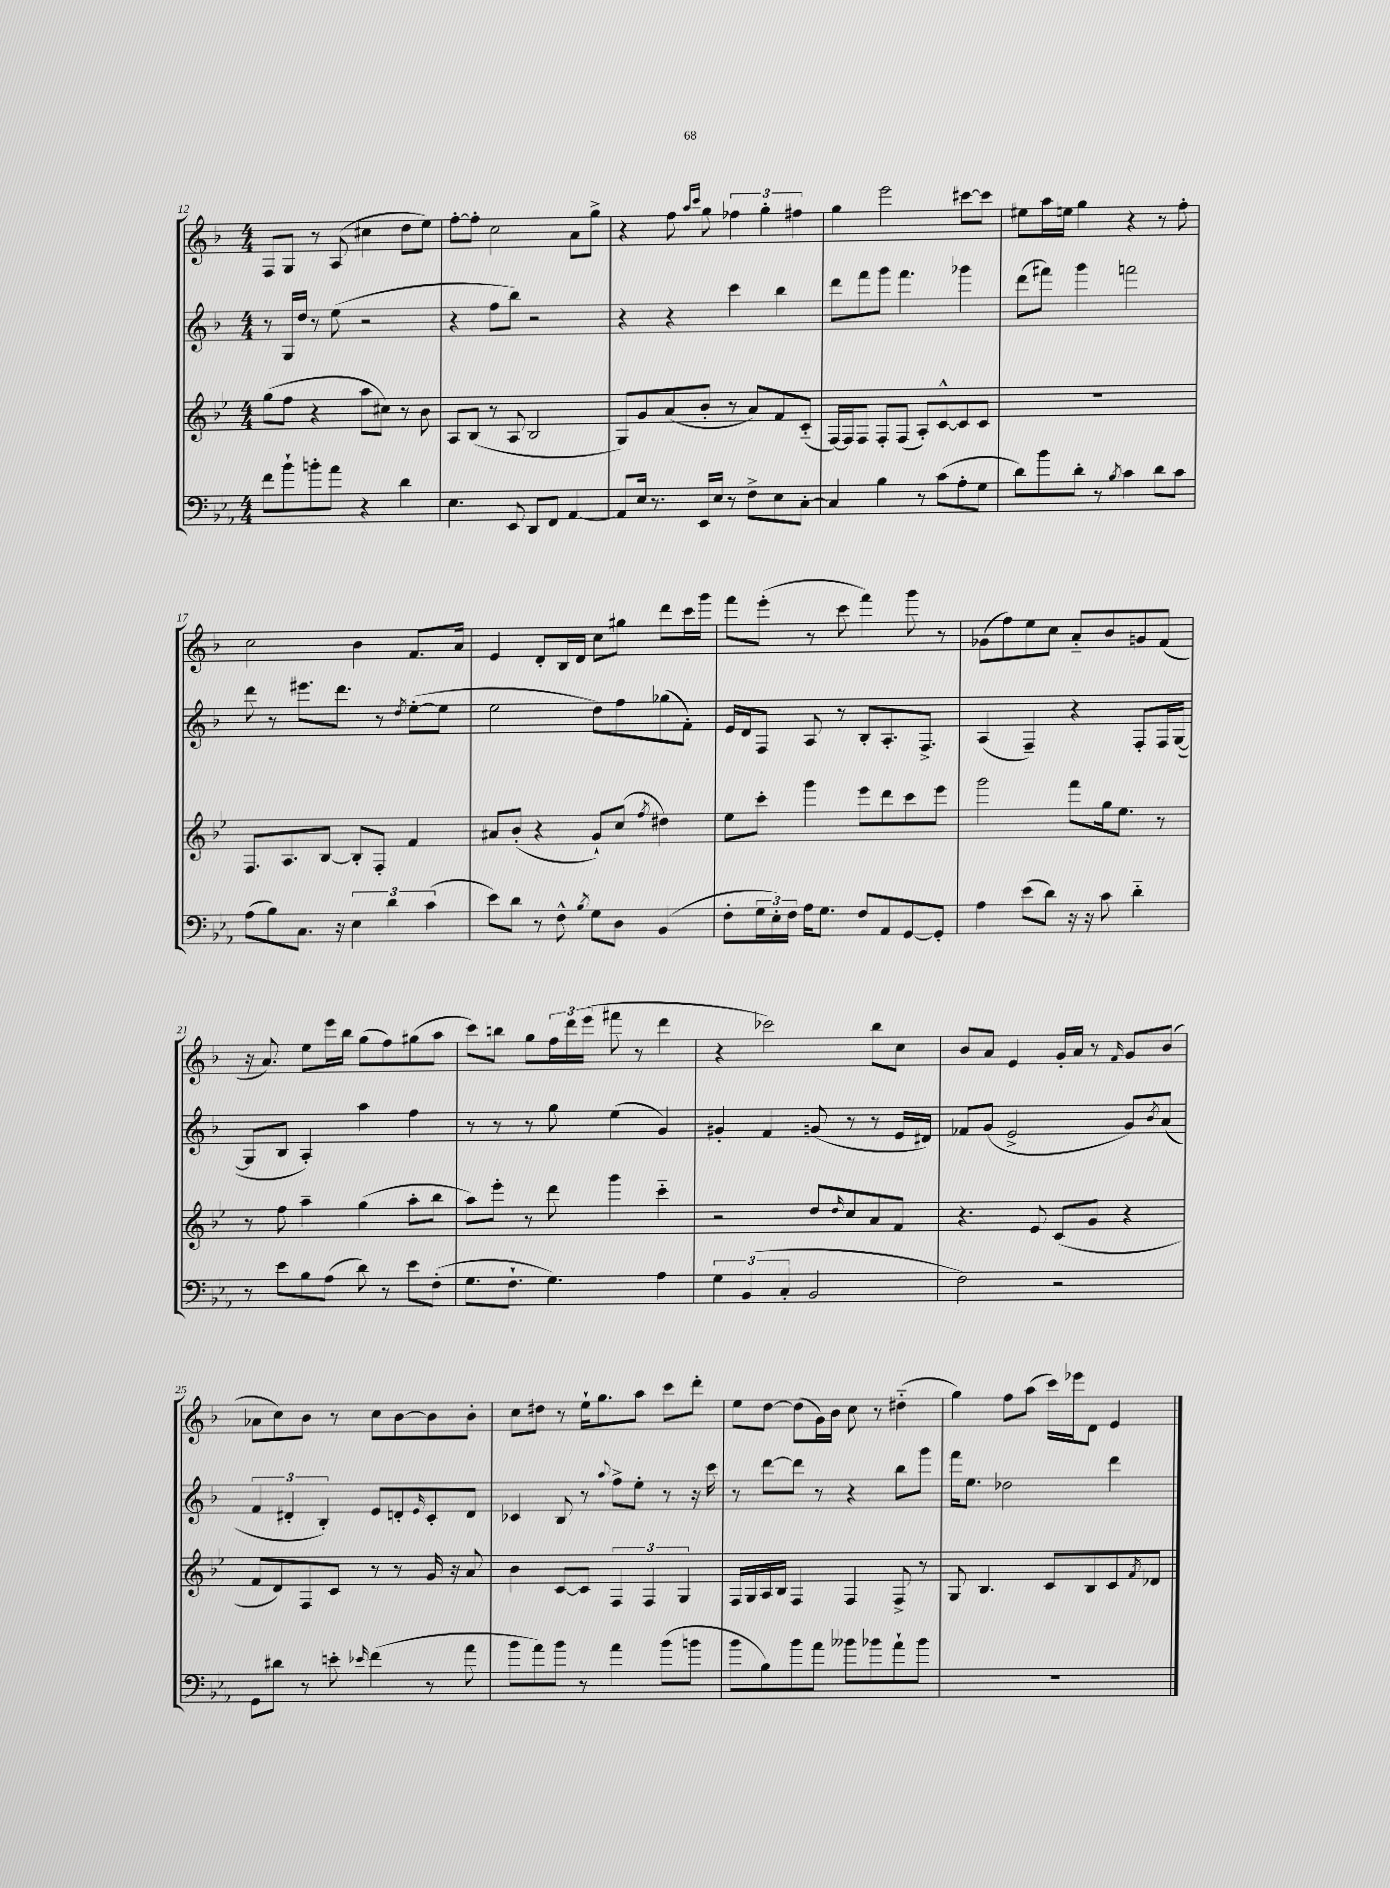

**kern	**kern	**kern	**kern
*part4	*part3	*part2	*part1
*staff4	*staff3	*staff2	*staff1
*clefF4	*clefG2	*clefG2	*clefG2
*k[b-e-a-]	*k[b-e-]	*k[b-]	*k[b-]
*M4/4	*M4/4	*M4/4	*M4/4
=12	=12	=12	=12
8f\L	(8gg\L	8r	8F/L
8b-`\	8ff\J	16G/LL	8G/J
.	.	16dd/JJ	.
8bn'\	4r	8r	8r
8a-\J	.	(8ee\	(8A/
4r	8aa\L	2r	4cc#X\
.	8cc#X\J)	.	.
4d\	8r	.	8dd\L
.	8b-\	.	8ee\J)
=13	=13	=13	=13
4.E-\	8A/L	4r	[8ff'\L
.	(8B-/J	.	8ff'\J]
.	8r	8ff\L	2cc\
8EE-/	8A/	8bb-\J)	.
8DD/L	2B-/	2r	.
8FF/J	.	.	.
[4AA-/	.	.	8a\L
.	.	.	8gg^\J
=14	=14	=14	=14
8AA-/L]	8G/L)	4r	4r
16E-/Jk	8g/	.	.
8.r	.	.	.
.	(8a/	4r	8ff\
.	.	.	16qqaa/LL
.	.	.	16qqccc/JJ
16EE-/LL	8b-'/J	.	8gg\
16E-/JJ	.	.	.
8r	8r	4ccc\	6ff-X\
8F^\L	8a/L)	.	.
.	.	.	6gg'\
8E-\	8f/	4bb-\	.
.	.	.	6ff#X\
[8C'\J	(8c/J	.	.
=15	=15	=15	=15
4C/]	[16F/LL)	8ddd\L	4gg\
.	16F/J]	.	.
.	8F/J	8fff\	.
4B-\	8F'/L	8ggg\J	2eee\
.	(8F/J	4.fff\	.
8r	8A'/L)	.	.
(8c\L	[8c^^/	.	.
8A-'\	8c/]	4ggg-X\	[8ccc#X\L
8G\J	8c/J	.	8ccc#\J]
=16	=16	=16	=16
8d\L)	1r	(8ddd\L	8ee#X\L
8b-\	.	8fff#X\J)	16aa\L
.	.	.	16een\JJ
8d'\J	.	4ggg\	4gg\
8r	.	.	.
8qB-/	.	.	.
4c\	.	2fffn\	4r
8d\L	.	.	8r
8c\J	.	.	8ff'\
!!LO:LB:g=z
=17	=17	=17	=17
(8A-\L	8.F/L	8ddd\	2cc\
8B-\)	.	8r	.
.	8.A/	.	.
8.C\J	.	8.eee#X\L	.
.	[8B-/J	.	.
16r	.	8.ddd\J	.
6E-\	8B-'/L]	.	4b-\
.	8F'/J	8r	.
6d\	.	.	.
.	.	8qdd/	.
.	4f/	([8ee'\L	8.f/L
(6c\	.	.	.
.	.	8ee\J]	.
.	.	.	16a/Jk
=18	=18	=18	=18
8e-\L)	8a#X/L	2ee\	4e/
8d\J	(8b-'/J	.	.
8r	4r	.	8d'/L
8F^^\	.	.	16B-/L
.	.	.	16d/JJ
8qB-/	.	.	.
8G\L	8g`/L)	8dd\L)	8cc\L
8D\J	(8cc/J	8ff\	8gg#X\J
.	8qff/	.	.
(4BB-/	4dd#X\)	(8gg-X\	8ddd\L
.	.	8f'\J)	16ccc\L
.	.	.	16ggg\JJ
=19	=19	=19	=19
8F'\L	8ee-\L	16e/LL	8fff\L
.	.	16d/J	.
24G\L	8ccc'\J	8F/J	(8eee'\J
24E-'\)	.	.	.
24F\JJ	.	.	.
16A-\KL	4ggg\	8A/	8r
8.G\J	.	.	.
.	.	8r	8ccc\
8F/L	8eee-\L	8B-'/L	4fff\)
8AA-/	8ddd\	8.A'/	.
[8GG/	8ccc\	.	8ggg\
.	.	8.F^/J	.
8GG'/J]	8eee-\J	.	8r
=20	=20	=20	=20
4A-\	2ggg\	(4A/	(8g-X\L
.	.	.	8ff\)
(8e-\L	.	4F~/)	8ee\
8d\J)	.	.	8cc\J
16r	8fff\L	4r	8a/L
16r	.	.	.
8c\	16gg\k	.	8b-/
.	8.ee-\J	.	.
4d\	.	8F'/L	8gn/
.	8r	16F/L	(8f/J
.	.	([16G/JJ	.
!!LO:LB:g=z
=21	=21	=21	=21
8r	8r	8G/L]	16r
.	.	.	8.a/)
8e-\L	8ff\	8B-/J	.
8B-\	4aa~\	4A'/)	8ee\L
(8A-\J	.	.	16eee\L
.	.	.	16bb-\JJ
8d\)	(4gg\	4aa\	(8gg\L
8r	.	.	8ff\)
8e-\L	8aa'\L	4ff\	(8gg#X\
(8F'\J	8bb-\J	.	8aa\J
=22	=22	=22	=22
8.G\L	8aa\L)	8r	8ccc\L)
.	8eee-'\J	8r	8bbn\J
8.F`\J	.	.	.
.	8r	8r	8gg\L
4.G\)	8ddd\	8gg\	24ff\L
.	.	.	24ddd\
.	.	.	(24eee\JJ
.	4ggg\	(4ee\	8fff#X\
.	.	.	8r
4A-\	4ccc\	4g/)	4ddd\
=23	=23	=23	=23
6G\	2r	4g#X'/	4r
(6BB-/	.	.	.
.	.	4f/	2ccc-X\)
6C'/	.	.	.
2BB-/	8dd/L	(8gn/	.
.	16qqdd/	.	.
.	8cc/	8r	.
.	8a/	8r	8bb-\L
.	8f/J	16e/LL	8cc\J
.	.	16d#X/JJ)	.
=24	=24	=24	=24
2F\)	4.r	8f-X/L	8b-/L
.	.	(8g/J	8a/J
.	.	2e^/	4e/
.	8e-/	.	.
2r	(8c/L	.	16g'/LL
.	.	.	16a/JJ
.	8g/J	.	8r
.	.	.	16qqf/
.	4r	8g/L)	8g/L
.	.	8qb-/	.
.	.	(8a/J	(8b-/J
!!LO:LB:g=z
=25	=25	=25	=25
8GG\L	8f/L	6f/	8a-X\L
8d#X\J	8d/)	.	8cc\)
.	.	6d#X'/	.
8r	8F/	.	8b-\J
.	.	6B-'/)	.
8en'\	8c/J	.	8r
16qqe-X/	.	.	.
(4f\	8r	8e/L	8cc\L
.	8r	8dn'/	[8b-\
.	.	16qqe/	.
8r	16g/	8c'/	8b-\]
.	16r	.	.
8a-\	8a/	8d/J	8b-'\J
=26	=26	=26	=26
8b-\L	4b-\	4c-X/	8cc\L
8a-\)	.	.	8dd#X\J
8b-\J	[8c/L	8B-/	8r
8r	8c/J]	8r	16ee`\KL
.	.	.	8.gg\
.	.	8qqaa/	.
4a-\	6F/	8ff^\L	.
.	.	8ee'\J	8aa\J
.	6F/	.	.
(8b-\L	.	8r	8ccc\L
.	6G/	.	.
8bn\J	.	16r	8ddd'\J
.	.	16ccc\	.
=27	=27	=27	=27
8b-\L	16F/LL	8r	8ee\L
.	16G/	.	.
8B-\)	16A/	[8ddd\L	[8dd\J
.	16B-/JJ	.	.
8b-\	4F/	8ddd\J]	(8dd\L]
8a-\J	.	8r	16g\L)
.	.	.	16b-\JJ
8b--X\L	4F/	4r	8cc\
8b-X\	.	.	8r
8a-`\	8F^/	8bb-\L	(4dd#X\
8b-\J	8r	8ggg\J	.
=28	=28	=28	=28
1r	8G/	16fff\KL	4gg\)
.	.	8.ee\J	.
.	4.B-/	.	.
.	.	2dd-X\	8ff\L
.	.	.	(8aa\J
.	8c/L	.	16ccc\LL)
.	.	.	16eee-X\J
.	8B-/	.	8d\J
.	8c/	4ddd\	4e/
.	8qf/	.	.
.	8d-X/J	.	.
==	==	==	==
*-	*-	*-	*-
